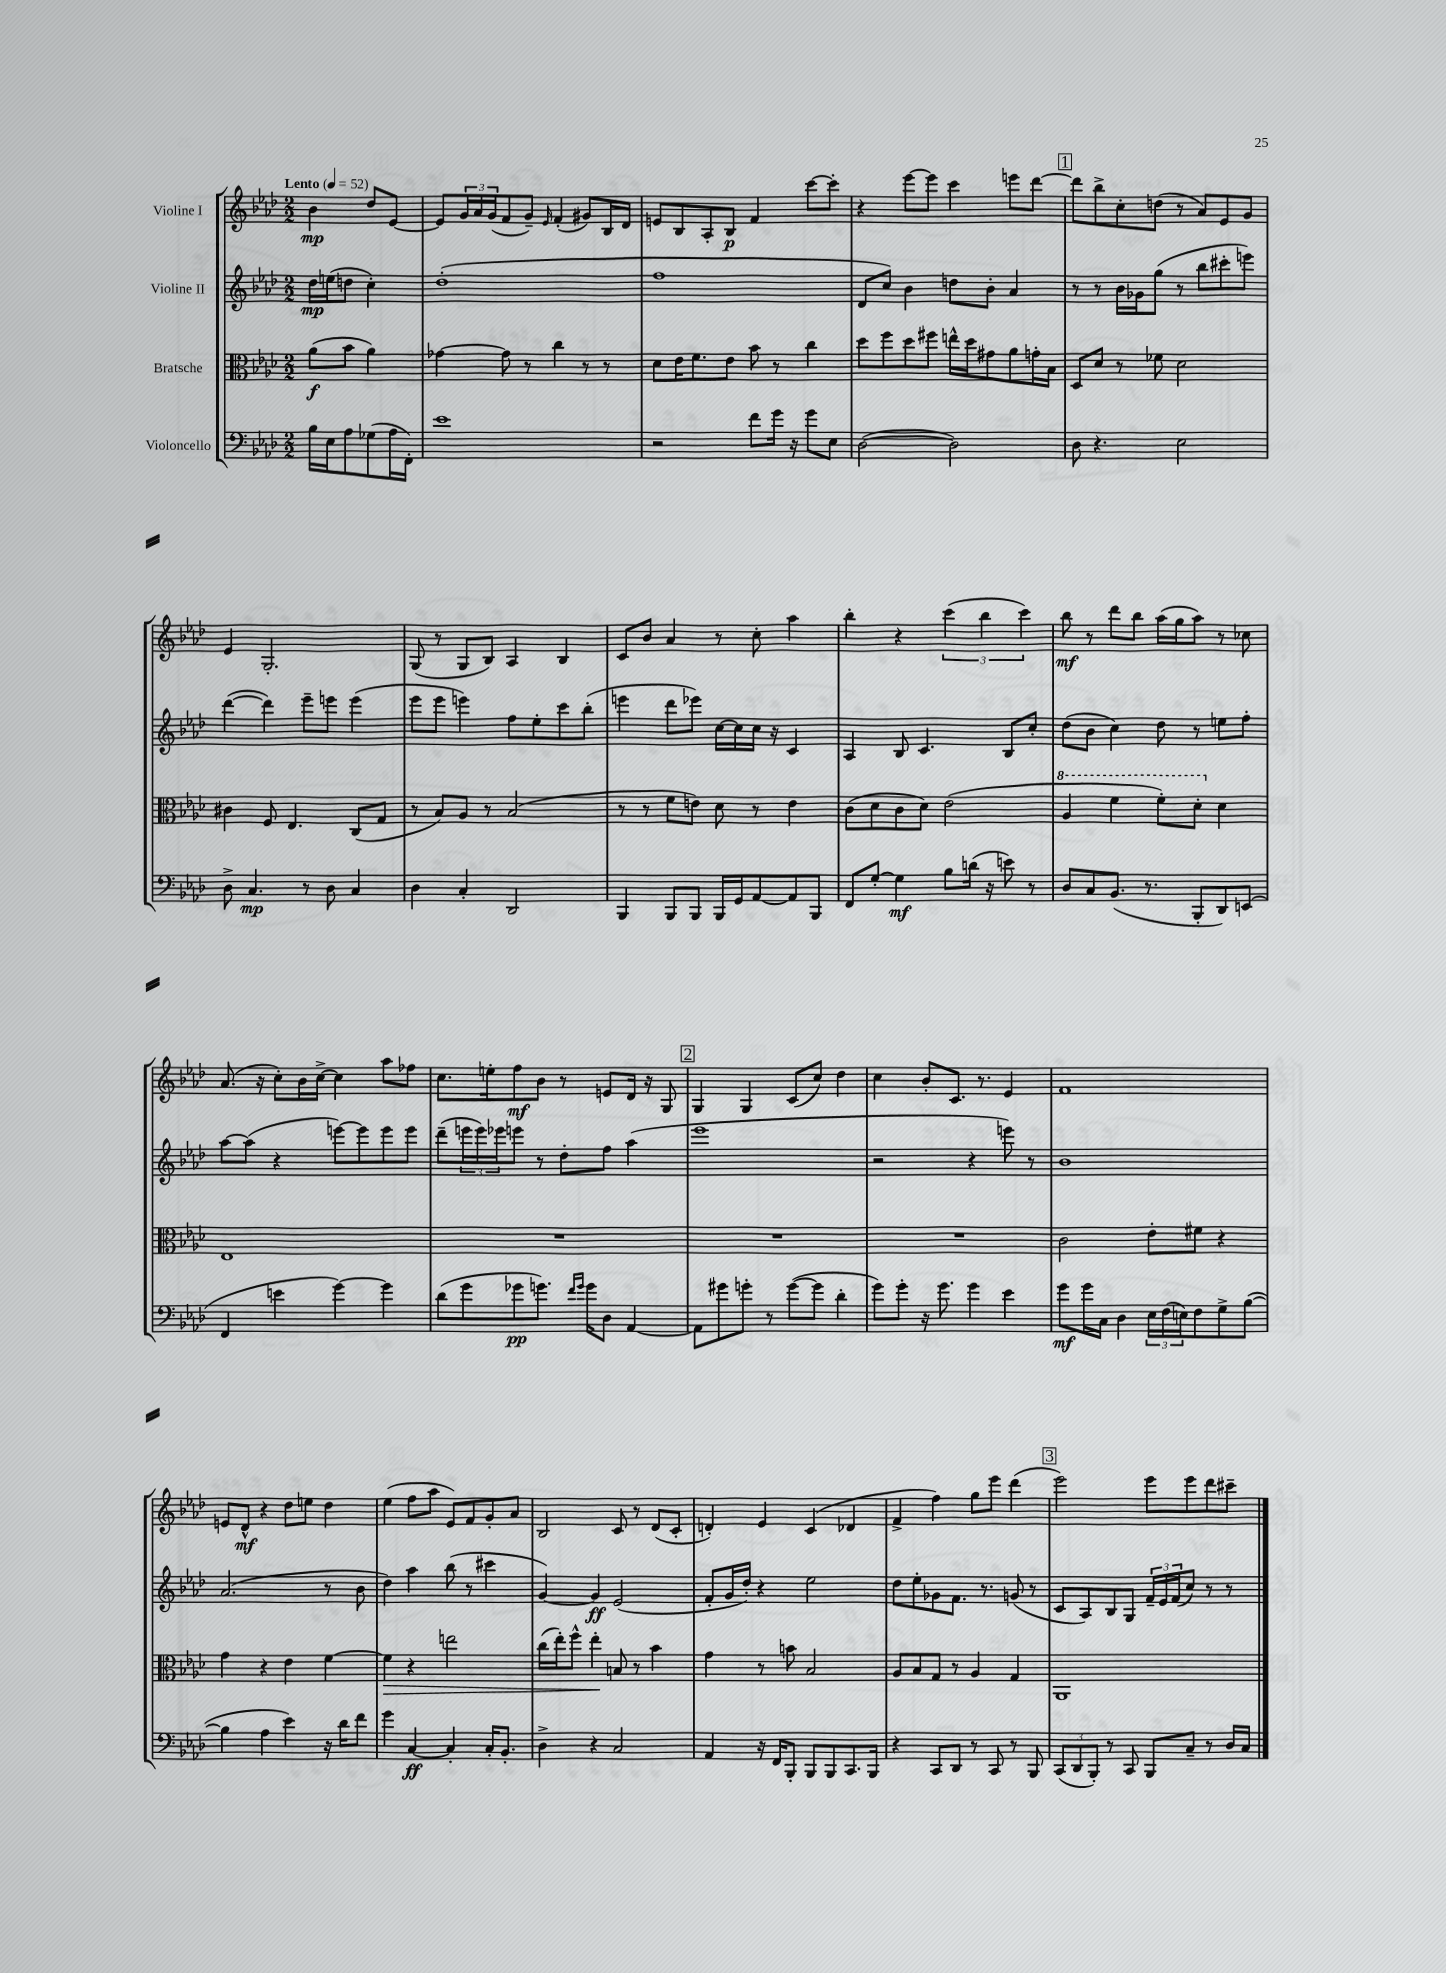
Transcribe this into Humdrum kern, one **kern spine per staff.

**kern	**dynam	**kern	**dynam	**kern	**dynam	**kern	**dynam
*part4	*part4	*part3	*part3	*part2	*part2	*part1	*part1
*staff4	*staff4	*staff3	*staff3	*staff2	*staff2	*staff1	*staff1
*I"Violoncello	*	*I"Bratsche	*	*I"Violine II	*	*I"Violine I	*
*clefF4	*	*clefC3	*	*clefG2	*	*clefG2	*
*k[b-e-a-d-]	*	*k[b-e-a-d-]	*	*k[b-e-a-d-]	*	*k[b-e-a-d-]	*
*M2/2	*	*M2/2	*	*M2/2	*	*M2/2	*
*MM52	*	*MM52	*	*MM52	*	*MM52	*
=	=	=	=	=	=	=	=
!	!	!	!	!	!	!LO:TX:a:B:t=Lento	!
16B-\LL	.	(8a-\L	f	16dd-\LL	mp	4b-\	mp
16E-\J	.	.	.	(16een\J	.	.	.
8A-\	.	8b-\J	.	8ddn\J	.	.	.
(8G-X\	.	4a-\)	.	4cc'\)	.	8dd-/L	.
16A-\L	.	.	.	.	.	[8e-/J	.
16FF'\JJ)	.	.	.	.	.	.	.
=1	=1	=1	=1	=1	=1	=1	=1
1e-	.	[4g-X\	.	(1dd-'	.	8e-/L]	.
.	.	.	.	.	.	24g/L	.
.	.	.	.	.	.	24a-/	.
.	.	.	.	.	.	(24g/J	.
.	.	8g-\]	.	.	.	8f/	.
.	.	8r	.	.	.	8g~/J)	.
.	.	.	.	.	.	16qqe-/	.
.	.	4cc\	.	.	.	(4f'/	.
.	.	8r	.	.	.	8g#X/L)	.
.	.	8r	.	.	.	16B-/L	.
.	.	.	.	.	.	16d-/JJ	.
=2	=2	=2	=2	=2	=2	=2	=2
2r	.	8d-\L	.	1ff	.	8en/L	.
.	.	16e-\K	.	.	.	8B-/	.
.	.	8.f\	.	.	.	.	.
.	.	.	.	.	.	8A-'/	.
.	.	8e-\J	.	.	.	8B-/J	p
8f\L	.	8b-\	.	.	.	4f/	.
16g\Jk	.	8r	.	.	.	.	.
16r	.	.	.	.	.	.	.
8g\L	.	4cc\	.	.	.	[8ccc\L	.
8E-\J	.	.	.	.	.	8ccc'\J]	.
=3	=3	=3	=3	=3	=3	=3	=3
([2D-\	.	8dd-\L	.	8d-/L	.	4r	.
.	.	8ff\	.	8cc/J)	.	.	.
.	.	8dd-\	.	4b-\	.	[8eee-\L	.
.	.	8ff#X\J	.	.	.	8eee-\J]	.
2D-\])	.	16een^^\LL	.	8ddn\L	.	4ccc\	.
.	.	16dd-\J	.	.	.	.	.
.	.	8g#X\	.	8b-'\J	.	.	.
.	.	8a-\	.	4a-/	.	8eeen\L	.
.	.	16gn'\L	.	.	.	[8ddd-\J	.
.	.	16B-\JJ	.	.	.	.	.
!!LO:REH:place=s1:t=1
=4	=4	=4	=4	=4	=4	=4	=4
8D-\	.	8D-/L	.	8r	.	8ddd-\L]	.
4.r	.	8d-/J	.	8r	.	8bb-^\	.
.	.	8r	.	16b-\LL	.	8cc'\	.
.	.	.	.	16g-X\J	.	.	.
.	.	8f-X\	.	(8gg\J	.	(8ddn\J	.
2E-\	.	2d-\	.	8r	.	8r	.
.	.	.	.	8bb-\L	.	8a-/L)	.
.	.	.	.	8ccc#X'\	.	8e-/	.
.	.	.	.	8eeen\J)	.	8g/J	.
!!LO:LB:g=z
=5	=5	=5	=5	=5	=5	=5	=5
8D-^\	.	4c#X\	.	([4ddd-\	.	4e-/	.
4.C/	mp	.	.	.	.	.	.
.	.	8F/	.	4ddd-\])	.	2.G'/	.
.	.	4.E-/	.	.	.	.	.
8r	.	.	.	8eee-~\L	.	.	.
8D-\	.	.	.	8eeen\J	.	.	.
4C/	.	(8C/L	.	(4eee\	.	.	.
.	.	8G/J	.	.	.	.	.
=6	=6	=6	=6	=6	=6	=6	=6
4D-\	.	8r	.	8eee-\L	.	(8G/	.
.	.	8B-/L)	.	8eee-\J	.	8r	.
4C'/	.	8A-/J	.	4eeen\)	.	8G/L	.
.	.	8r	.	.	.	8B-/J)	.
2DD-/	.	(2B-/	.	8ff\L	.	4A-/	.
.	.	.	.	8ee-'\	.	.	.
.	.	.	.	8ccc\	.	4B-/	.
.	.	.	.	(8bb-'\J	.	.	.
=7	=7	=7	=7	=7	=7	=7	=7
4BBB-/	.	8r	.	4eeen\	.	8c/L	.
.	.	8r	.	.	.	8b-/J	.
8BBB-/L	.	8f\L	.	8ddd-\L	.	4a-/	.
8BBB-/J	.	8en\J)	.	8eee-X\J)	.	.	.
16BBB-/LL	.	8d-\	.	[16cc\LL	.	8r	.
16GG/J	.	.	.	16cc\]	.	.	.
[8AA-/	.	8r	.	16cc\JJ	.	8cc'\	.
.	.	.	.	16r	.	.	.
8AA-/]	.	4e\	.	4c/	.	4aa-\	.
8BBB-/J	.	.	.	.	.	.	.
=8	=8	=8	=8	=8	=8	=8	=8
8FF/L	.	(8c\L	.	4A-/	.	4bb-'\	.
[8G'/J	.	8d-\	.	.	.	.	.
4G\]	mf	8c\	.	8B-/	.	4r	.
.	.	8d-\J)	.	4.c/	.	.	.
8B-\L	.	(2e-\	.	.	.	(6ccc\	.
(16dn\Jk	.	.	.	.	.	.	.
.	.	.	.	.	.	6bb-\	.
16r	.	.	.	.	.	.	.
8en\)	.	.	.	8B-/L	.	.	.
.	.	.	.	.	.	6ccc\)	.
8r	.	.	.	8cc'/J	.	.	.
=9	=9	=9	=9	=9	=9	=9	=9
*	*	*8va	*	*	*	*	*
8D-/L	.	4a-/	.	(8dd-\L	.	8bb-\	mf
8C/	.	.	.	8b-\J	.	8r	.
(8.BB-/J	.	4ff\	.	4cc\)	.	8ddd-\L	.
.	.	.	.	.	.	8bb-\J	.
8.r	.	.	.	.	.	.	.
.	.	8ff'\L)	.	8dd-\	.	(16aa-\LL	.
.	.	.	.	.	.	16gg\J	.
8BBB-'/L	.	8dd-'\J	.	8r	.	8aa-\J)	.
*	*	*X8va	*	*	*	*	*
8DD-/)	.	4d-\	.	8een\L	.	8r	.
(8EEn/J	.	.	.	8ff'\J	.	8cc-X\	.
!!LO:LB:g=z
=10	=10	=10	=10	=10	=10	=10	=10
4FF/	.	1E-	.	[8aa-\L	.	(8.a-/	.
.	.	.	.	(8aa-\J]	.	.	.
.	.	.	.	.	.	16r	.
4en\	.	.	.	4r	.	8cc'\L)	.
.	.	.	.	.	.	16b-\L	.
.	.	.	.	.	.	[16cc^\JJ	.
[4g\)	.	.	.	[8eeen\L)	.	4cc\]	.
.	.	.	.	8eee\]	.	.	.
4g\]	.	.	.	8eee\	.	8aa-\L	.
.	.	.	.	8eee\J	.	8ff-X\J	.
=11	=11	=11	=11	=11	=11	=11	=11
(8d-\L	.	1r	.	(8ddd-~\L	.	8.cc\L	.
8g\	.	.	.	24eeen\L	.	.	.
.	.	.	.	24eee\)	.	.	.
.	.	.	.	.	.	16een'\k	.
.	.	.	.	24eee-X\J	.	.	.
8g-X\	pp	.	.	8eeen\J	.	8ff\	mf
8.gn\J)	.	.	.	8r	.	8b-\J	.
.	.	.	.	8dd-'\L	.	8r	.
16qqf/LL	.	.	.	.	.	.	.
16qqg/JJ	.	.	.	.	.	.	.
16g\KL	.	.	.	.	.	.	.
8D-\J	.	.	.	8ff\J	.	8en/L	.
[4AA-/	.	.	.	(4aa-\	.	16d-/Jk	.
.	.	.	.	.	.	16r	.
.	.	.	.	.	.	8G/	.
!!LO:REH:place=s1:t=2
=12	=12	=12	=12	=12	=12	=12	=12
8AA-\L]	.	1r	.	1eee-	.	4G/	.
8g#X\	.	.	.	.	.	.	.
8gn'\J	.	.	.	.	.	4G/	.
8r	.	.	.	.	.	.	.
([8g\L	.	.	.	.	.	(8c/L	.
8g\J]	.	.	.	.	.	8cc/J)	.
4d-'\	.	.	.	.	.	4dd-\	.
=13	=13	=13	=13	=13	=13	=13	=13
8g\L)	.	1r	.	2r	.	4cc\	.
8g'\J	.	.	.	.	.	.	.
16r	.	.	.	.	.	8b-'/L	.
8.g\	.	.	.	.	.	.	.
.	.	.	.	.	.	8.c/J	.
4g\	.	.	.	4r	.	.	.
.	.	.	.	.	.	8.r	.
4e-\	.	.	.	8eeen\)	.	4e-/	.
.	.	.	.	8r	.	.	.
=14	=14	=14	=14	=14	=14	=14	=14
8g\L	mf	2c\	.	1b-	.	1f	.
16g\L	.	.	.	.	.	.	.
16C\JJ	.	.	.	.	.	.	.
4D-\	.	.	.	.	.	.	.
24E-\LL	.	8e-'\L	.	.	.	.	.
(24F\	.	.	.	.	.	.	.
24En\J)	.	.	.	.	.	.	.
8F\	.	8f#X\J	.	.	.	.	.
8G^\	.	4r	.	.	.	.	.
([8B-\J	.	.	.	.	.	.	.
!!LO:LB:g=z
=15	=15	=15	=15	=15	=15	=15	=15
4B-\]	.	4g\	.	(2.a-/	.	8en/L	.
.	.	.	.	.	.	8d-^^/J	mf
4A-\	.	4r	.	.	.	4r	.
4e-\)	.	4e-\	.	.	.	8dd-\L	.
.	.	.	.	.	.	8een\J	.
16r	.	[4f\	.	8r	.	4dd-\	.
16d-\KL	.	.	.	.	.	.	.
8f\J	.	.	.	8b-\	.	.	.
=16	=16	=16	=16	=16	=16	=16	=16
!	!	!	!LO:HP:b	!	!	!	!
4g\	.	4f\]	>	4dd-\)	.	(4ee-\	.
[4C/	ff	4r	.	4aa-\	.	8ff\L	.
.	.	.	.	.	.	8aa-\J	.
4C'/]	.	2een\	.	(8bb-\	.	8e-/L)	.
.	.	.	.	8r	.	8f/	.
16C'/KL	.	.	.	4ccc#X\	.	8g'/	.
8.BB-'/J	.	.	.	.	.	.	.
.	.	.	.	.	.	8a-/J	.
=17	=17	=17	=17	=17	=17	=17	=17
4D-^\	.	(16cc\LL	.	[4g/)	.	2B-/	.
.	.	16ee-'\J)	.	.	.	.	.
.	.	8ff^^\J	.	.	.	.	.
4r	.	4ee-'\	.	4g/]	ff	.	.
2C/	.	8Bn/	]	(2e-/	.	8c/	.
.	.	8r	.	.	.	8r	.
.	.	4b-\	.	.	.	(8d-/L	.
.	.	.	.	.	.	8c'/J	.
=18	=18	=18	=18	=18	=18	=18	=18
4AA-/	.	4g\	.	8f'/L	.	4dn'/)	.
.	.	.	.	16g/L	.	.	.
.	.	.	.	16dd-'/JJ)	.	.	.
16r	.	8r	.	4r	.	4e-/	.
16FF/KL	.	.	.	.	.	.	.
8BBB-'/J	.	8bn\	.	.	.	.	.
8BBB-/L	.	2B-/	.	2ee-\	.	(4c/	.
8BBB-/	.	.	.	.	.	.	.
8.CC/	.	.	.	.	.	4d-X/	.
16BBB-/Jk	.	.	.	.	.	.	.
=19	=19	=19	=19	=19	=19	=19	=19
4r	.	8A-/L	.	8dd-\L	.	4f^/	.
.	.	8B-/	.	8ee-'\	.	.	.
8CC/L	.	8G/J	.	8g-X\	.	4ff\)	.
8DD-/J	.	8r	.	8.f\J	.	.	.
8r	.	4A-/	.	.	.	8gg\L	.
.	.	.	.	8.r	.	.	.
8CC/	.	.	.	.	.	8eee-\J	.
8r	.	4G/	.	(8gn/	.	(4ddd-\	.
8BBB-/	.	.	.	8r	.	.	.
!!LO:REH:place=s1:t=3
=20	=20	=20	=20	=20	=20	=20	=20
(12CC/L	.	1AA-	.	8c/L	.	2eee-\)	.
12DD-/	.	.	.	.	.	.	.
.	.	.	.	8A-/)	.	.	.
12BBB-'/J)	.	.	.	.	.	.	.
8r	.	.	.	8B-/	.	.	.
8CC/	.	.	.	8G/J	.	.	.
8BBB-/L	.	.	.	24f~/LL	.	8eee-\L	.
.	.	.	.	24e-/	.	.	.
.	.	.	.	(24f/J	.	.	.
8C~/J	.	.	.	8cc/J)	.	8eee-\	.
8r	.	.	.	8r	.	8ddd-\	.
16D-/LL	.	.	.	8r	.	8ccc#X~\J	.
16C/JJ	.	.	.	.	.	.	.
==	==	==	==	==	==	==	==
*-	*-	*-	*-	*-	*-	*-	*-
